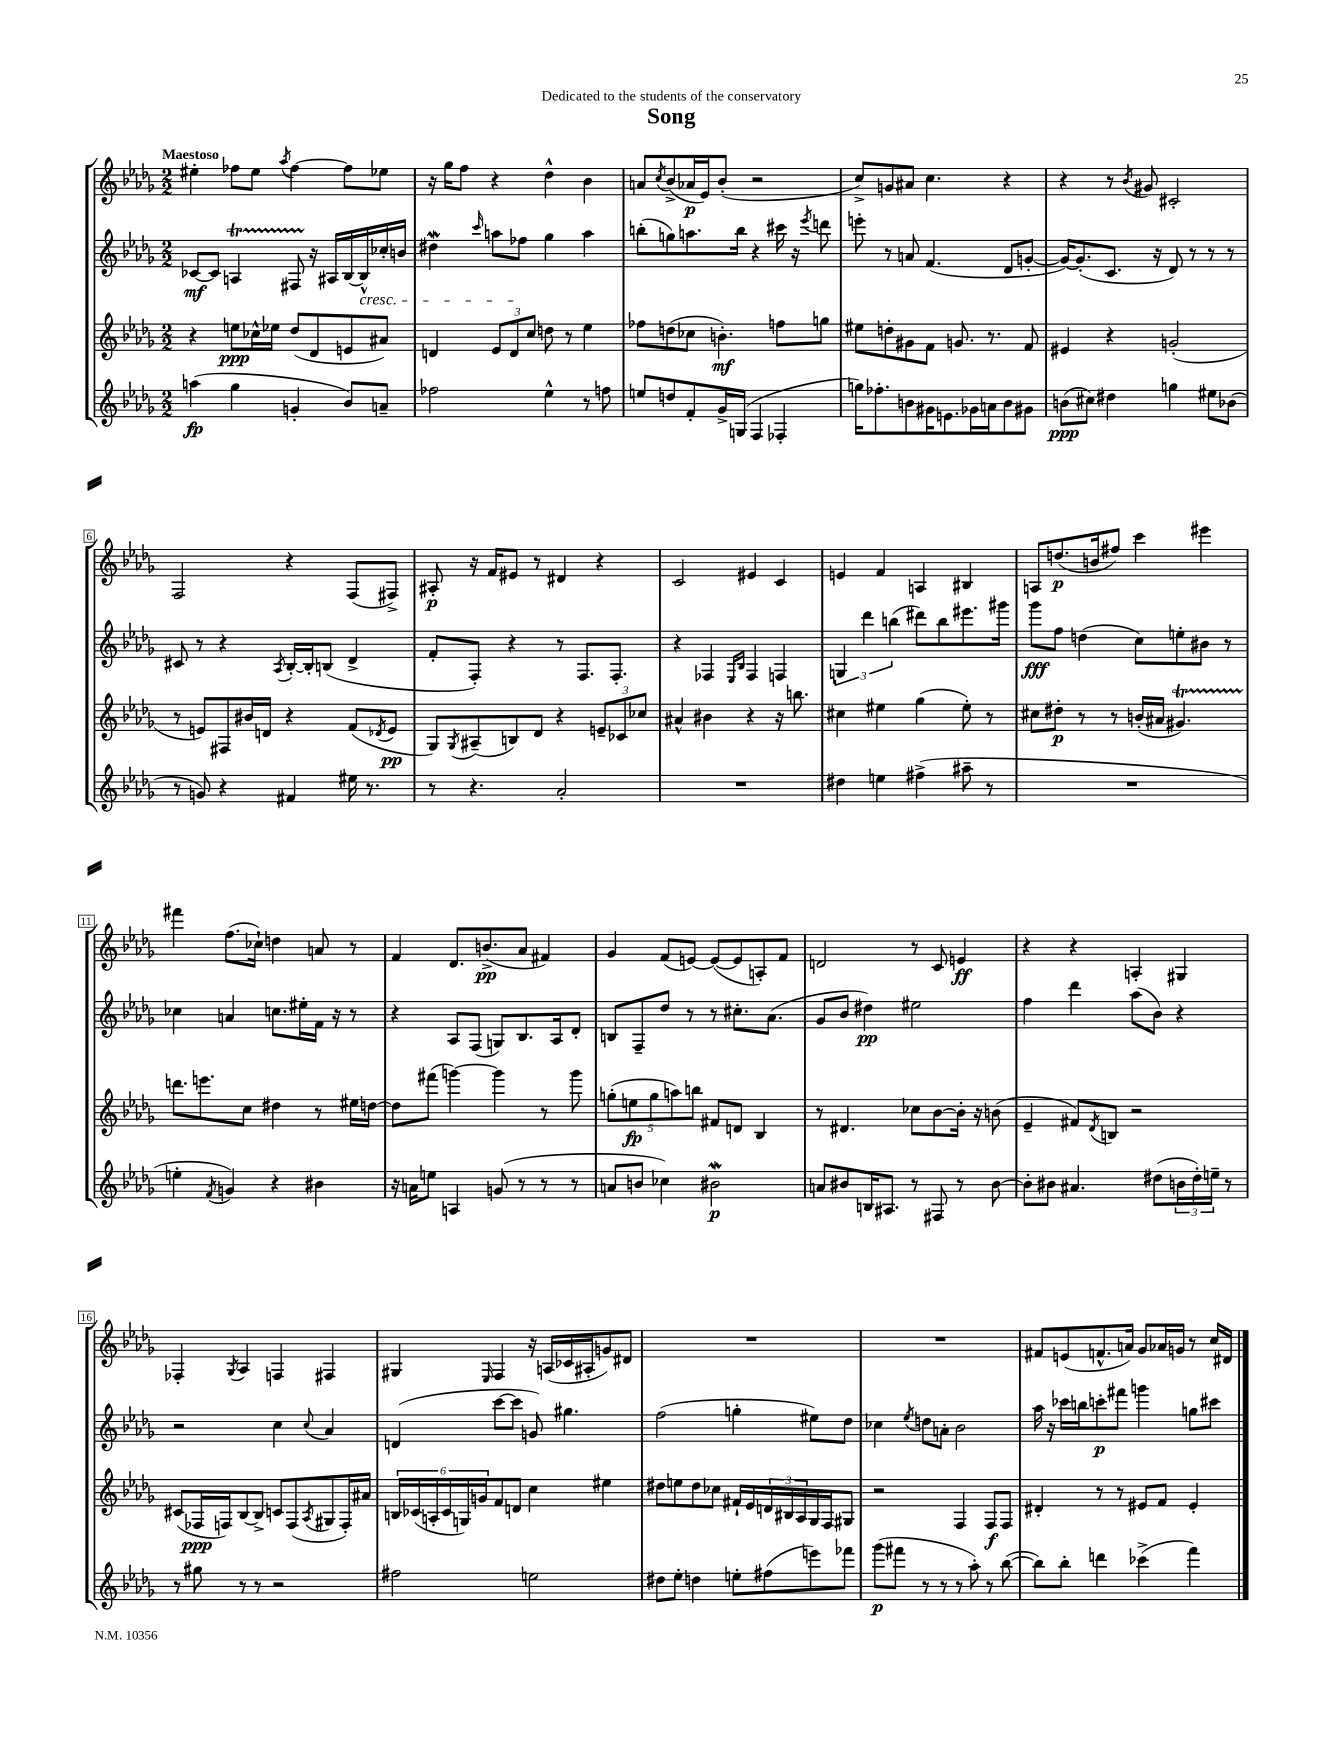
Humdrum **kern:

**kern	**kern	**kern	**kern
*staff4	*staff3	*staff2	*staff1
*clefG2	*clefG2	*clefG2	*clefG2
*k[b-e-a-d-g-]	*k[b-e-a-d-g-]	*k[b-e-a-d-g-]	*k[b-e-a-d-g-]
*M2/2	*M2/2	*M2/2	*M2/2
(4aa	4r	[8c-	4ee#'
.	.	8c-]	.
4gg-	8ee	4A	8ff-
.	16cc-^^	.	8ee#
.	16ee-	.	.
.	.	.	8qaa-
4g'	(8dd-	8F#	[4ff-
.	8d-	16r	.
.	.	16A#	.
8b-)	8e	[16B-	8ff-]
.	.	16B-^^]	.
8a~	8a#)	16cc-'	8ee-
.	.	16b	.
=	=	=	=
2ff-	4d	4dd#	16r
.	.	.	16gg-
.	.	.	8ff
.	.	16qqccc	.
.	12e-	8aa	4r
.	12d	.	.
.	.	8ff-	.
.	12cc	.	.
4ee-^^	8dd	4gg-	4dd-^^
.	8r	.	.
8r	4ee-	4aa	4b-
8ff	.	.	.
=	=	=	=
8ee	8ff-	(8bb'	8a
.	.	.	8qcc
8dd	(8dd	8gg)	(8b-^
8f'	8cc-	8.aa	16a-
.	.	.	16e-)
16g-^	4.b')	.	(8b-'
(16G	.	16bb	.
4F	.	4r	2r
4F-'	8ff	16ccc#	.
.	.	16r	.
.	.	8qeee-	.
.	8gg	8ddd	.
=	=	=	=
16gg)	8ee#	8eee'	8cc^)
8.ff-'	.	.	.
.	8dd'	8r	8g
8b	8g#	8a	8a#
16g#	8f	(4.f	4.cc
8.e	.	.	.
.	8.g	.	.
16g-	.	.	.
16a	8.r	.	.
8b	.	8d-	4r
8g#	8f	[8g'	.
=	=	=	=
(8b	4e#	16g_)	4r
.	.	(8.g']	.
8cc#)	.	.	.
4dd#	4r	8.c	8r
.	.	.	8qb-
.	.	.	8g#
.	.	16r	.
4gg	(2g'	8d-)	2c#'
.	.	8r	.
8ee#	.	8r	.
(8b-	.	8r	.
=	=	=	=
8r	8r	8c#	2F
8g)	8e)	8r	.
4r	8F#	4r	.
.	16b#	.	.
.	16d	.	.
.	.	8qA-	.
4f#	4r	[16B-'	4r
.	.	16B-']	.
.	.	(8B	.
16ee#	(8f	4d-^	(8F
8.r	.	.	.
.	8qd-	.	.
.	8e	.	8F#^)
=	=	=	=
8r	8G-)	8f'	8A#'
.	8qG-	.	.
4.r	(8A#~	8F')	16r
.	.	.	16f
.	8B)	4r	8e#
.	8d-	.	8r
2a-'	4r	8r	4d#
.	.	8.F	.
.	12e~	.	4r
.	.	8.F'	.
.	12c-	.	.
.	12cc-	.	.
=	=	=	=
1r	4a#^^	4r	2c
.	4b#	4F-	.
.	.	16qqE-	.
.	.	16qqB-	.
.	4r	4F-	4e#
.	16r	4F	4c
.	8.bb	.	.
=	=	=	=
4dd#	4cc#	6G	4e
.	.	6ddd-	.
4ee	4ee#	.	4f
.	.	(6bb	.
(4ff#^	(4gg-	8ddd#)	4A
.	.	8bb	.
8aa#~	8ee#')	8.eee#	4B#
8r	8r	.	.
.	.	16ggg#	.
=	=	=	=
1r	8cc#	8ggg-	8A
.	8dd#'	8ff	(8.dd
.	8r	(4dd	.
.	.	.	16b
.	8r	.	8ff#)
.	(16b'	8cc)	4ccc
.	16a#	.	.
.	4.g#)	8ee'	.
.	.	8b#	4eee#
.	.	8r	.
=	=	=	=
4ee'	8.ddd	4cc-	4fff#
.	8.eee	.	.
8qf	.	.	.
4g)	.	4a	(8.ff
.	8cc	.	.
.	.	.	16cc-`)
4r	4dd#	8.cc	4dd
.	.	16ee#'	.
4b#	8r	16f	8a
.	.	16r	.
.	16ee#	8r	8r
.	[16dd	.	.
=	=	=	=
16r	8dd]	4r	4f
16a	.	.	.
8ee	(8fff#	.	.
4A	[4ggg)	8A-	8.d-
.	.	(8F	.
.	.	.	(8.b^
(8g	4ggg]	8G)	.
8r	.	8.B-	8a-
8r	8r	.	4f#)
.	.	16A-	.
8r	8ggg	8d-'	.
=	=	=	=
8a	(10gg'	8B	4g-
.	10ee	.	.
8b	.	8F~	.
.	10gg	.	.
4cc-)	.	8dd-	(8f
.	10aa)	.	.
.	.	8r	[8e)
.	10bb	.	.
2b#	8f#	8r	(8e_
.	8d	8.cc#'	8e]
.	4B-	.	8A')
.	.	(8.a-	.
.	.	.	8f
=	=	=	=
8a	8r	8g-	2d
8b#	4.d#	8b-	.
16B	.	4dd#)	.
8.A#	.	.	.
8r	8cc-	2ee#	8r
8F#	[8b-	.	8c
8r	16b-']	.	4e
.	16r	.	.
[8b#	(8b	.	.
=	=	=	=
8b#']	4e-~	4ff	4r
8b#	.	.	.
4.a#	8f#)	4ddd-	4r
.	8qd-	.	.
.	8B	.	.
.	2r	(8aa-	4A'
(8dd#	.	8b-)	.
24b	.	4r	4G#
24dd#')	.	.	.
24ee~	.	.	.
8r	.	.	.
=	=	=	=
8r	(8c#	2r	4F-'
8gg#	16F-	.	.
.	16F)	.	.
.	.	.	8qG-
8r	[8B-	.	4A-
8r	8B-^]	.	.
2r	8c	4cc	4F
.	(8F	.	.
.	8qA-	8qqcc	.
.	8G#	4a-	4F#
.	16F')	.	.
.	16a#	.	.
=	=	=	=
2ff#	24B	(4d	4G#
.	(24c-	.	.
.	24A'	.	.
.	24c-	.	.
.	24G)	.	.
.	24g	.	.
.	.	.	16qqE-
.	8f	[8ccc	4F
.	8d	8ccc]	.
2ee	4cc	8g)	16r
.	.	.	(16A
.	.	4.gg#	16c-
.	.	.	16A#'
.	4ee#	.	8g)
.	.	.	8d#
=	=	=	=
8dd#	8dd#	(2ff	1r
8ee-'	8ee	.	.
4dd	8dd#	.	.
.	8cc-	.	.
8ee'	16f#`	4gg'	.
.	16e-	.	.
(8ff#	24d	.	.
.	24B#	.	.
.	24A-	.	.
8eee)	16G-	8ee#)	.
.	16F	.	.
8fff-	8G#	8dd-	.
=	=	=	=
(8ggg-	2r	4cc-	1r
8fff#	.	.	.
.	.	8qee-	.
8r	.	8dd	.
8r	.	8a'	.
8r	4F	2b-	.
8aa-')	.	.	.
8r	8F	.	.
([8bb-	8F	.	.
=	=	=	=
8bb-])	4d#'	16aa-	8f#
.	.	16r	.
8bb-'	.	16ccc-	(8e
.	.	16bb	.
4ddd	8r	8ccc'	8.f^^
.	8r	8fff#	.
.	.	.	16a)
(4ccc-^	8e#	4ggg	8g-
.	8f	.	16a-
.	.	.	16g
4fff)	4e#'	8gg	8r
.	.	8ccc#	16cc
.	.	.	16d#
==	==	==	==
*-	*-	*-	*-
